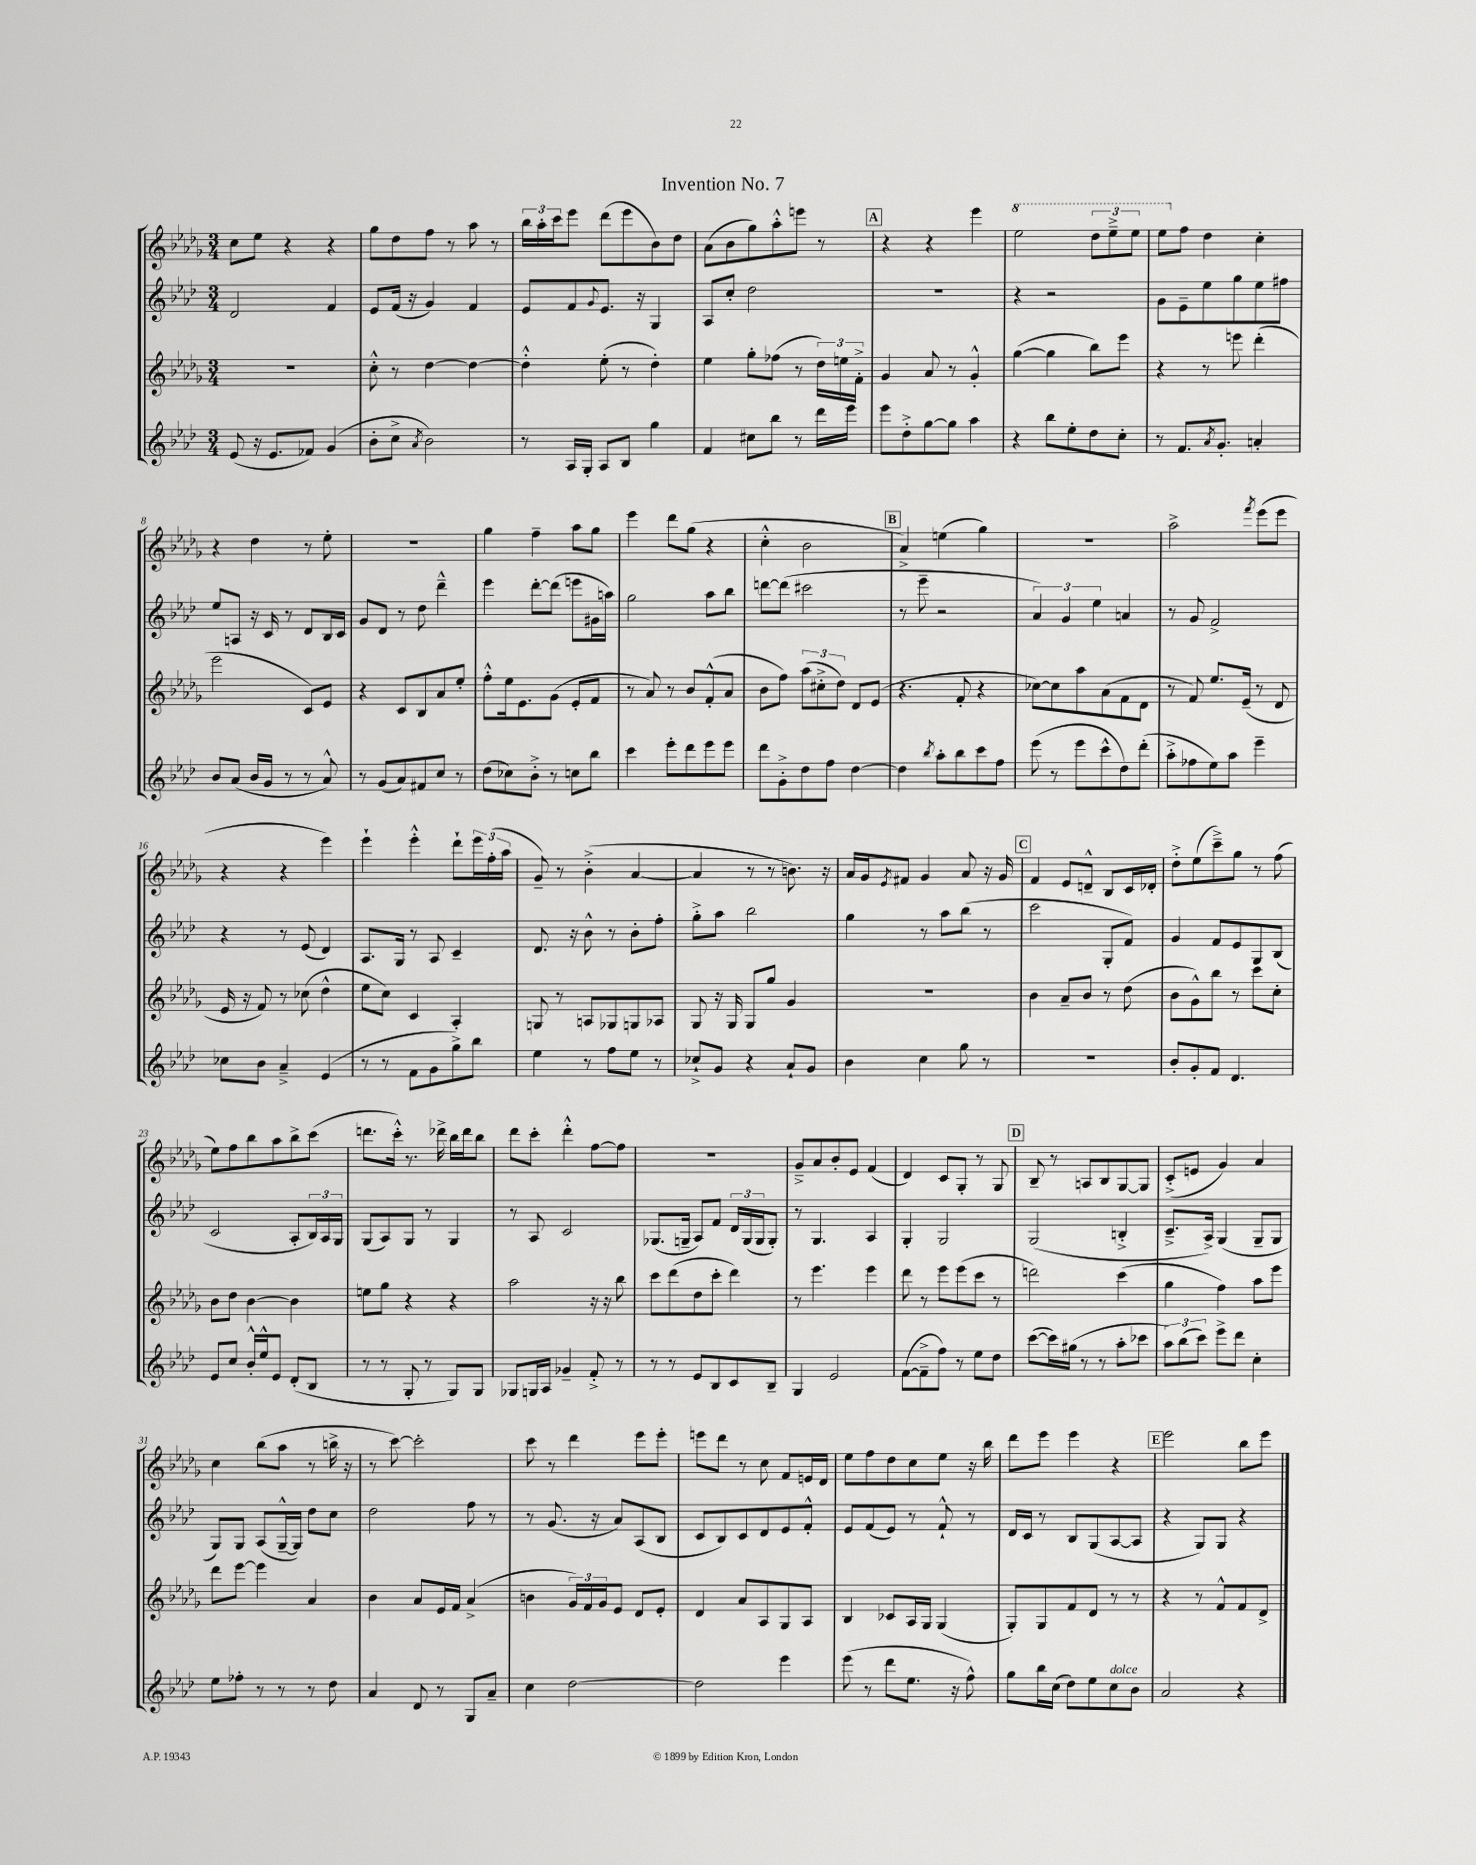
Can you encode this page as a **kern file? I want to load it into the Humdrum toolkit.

**kern	**kern	**kern	**kern
*part4	*part3	*part2	*part1
*staff4	*staff3	*staff2	*staff1
*clefG2	*clefG2	*clefG2	*clefG2
*k[b-e-a-d-]	*k[b-e-a-d-g-]	*k[b-e-a-d-]	*k[b-e-a-d-g-]
*M3/4	*M3/4	*M3/4	*M3/4
=1	=1	=1	=1
(8e-/	2.r	2d-/	8cc\L
16r	.	.	8ee-\J
8.e-/L	.	.	.
.	.	.	4r
8f-X/J)	.	.	.
(4g/	.	4f/	4r
=2	=2	=2	=2
8b-'\L	8cc'^^\	8e-/L	8gg-\L
8cc^\J	8r	(16f/Jk	8dd-\
.	.	16r	.
8qa-/	.	.	.
2b-\)	[4dd-\	4g/)	8ff\J
.	.	.	8r
.	4dd-\_	4f/	8aa-\
.	.	.	8r
=3	=3	=3	=3
8r	4dd-'^^\]	8e-/L	24bb-\LL
.	.	.	24aa-'\
.	.	.	24ccc\J
16A-/LL	.	8f/	8eee-\J
16G'/JJ	.	.	.
.	.	8qqg/	.
8A-/L	(8ee-'\	8.e-/J	(8ddd-\L
8B-/J	8r	.	8eee-\
.	.	16r	.
4gg\	4dd-'\)	4G/	8b-\)
.	.	.	8dd-\J
=4	=4	=4	=4
4f/	4ee-\	8A-/L	(8a-\L
.	.	8cc'/J	8b-\
8cc#X\L	8gg-'\L	2dd-\	8gg-\)
8bb-\J	(8ff-X\J	.	8aa-'^^\
8r	8r	.	8eeen\J
16ddd-\LL	24dd-\LL)	.	8r
.	24een\	.	.
16eee-\JJ	.	.	.
.	24f'^\JJ	.	.
!!LO:REH:place=s1:t=A
=5	=5	=5	=5
8eee-\L	4g-/	2.r	4r
8dd-'^\	.	.	.
[8gg\	8a-/	.	4r
8gg\J]	8r	.	.
4aa-\	4g-'^^/	.	4eee-\
=6	=6	=6	=6
*	*	*	*8va
4r	([4gg-\	4r	2eee-\
8bb-\L	4gg-\]	2r	.
8ee-'\	.	.	.
8dd-\	8bb-\L)	.	12ddd-\L
.	.	.	12eee-~^\
8cc'\J	8eee-\J	.	.
.	.	.	12eee-\J
=7	=7	=7	=7
8r	4r	8g\L	8eee-\L
*	*	*	*X8va
8.f/L	.	8e-~\	8ff\J
.	8r	8ee-\	4dd-\
8qa-/	.	.	.
8.g'/J	.	.	.
.	8eeen\	8gg\	.
4an'/	(4ddd-'\	8ee-\	4cc'\
.	.	8ff#X\J	.
!!LO:LB:g=z
=8	=8	=8	=8
8b-/L	2eee-\	8ee-/L	4r
(8a-/J	.	8An/J	.
16b-/LL	.	16r	4dd-\
16g/JJ	.	16c/	.
8r	.	8r	.
8r	8c/L)	8d-/L	8r
8a-^^/)	8e-/J	16B-/L	8ee-'\
.	.	16c/JJ	.
=9	=9	=9	=9
8r	4r	8g/L	2.r
(8g/L	.	8d-/J	.
8a-/)	8c/L	8r	.
8f#X/	8B-/	8dd-\	.
8cc/J	8a-/	4ddd-~^^\	.
8r	8ee-'/J	.	.
=10	=10	=10	=10
(8dd-\L	8ff'^^\L	4eee-\	4gg-\
8cc-X\)	16ee-\k	.	.
.	8.e-\	.	.
8b-'^\J	.	[8ddd-'\L	4ff~\
8r	(8g-\J	(8ddd-\J]	.
8ccn\L	8e-'/L	8eeen\L	8aa-\L
8bb-\J	8f/J	16g#X\L	8gg-\J
.	.	16aan\JJ)	.
=11	=11	=11	=11
4ccc\	8r	2gg\	4eee-\
.	8a-/)	.	.
8eee-'\L	8r	.	8ddd-\L
8ddd-\	8b-/L	.	(8gg-\J
8eee-\	(8f'^^/	8aa-\L	4r
8eee-\J	8a-/J	8bb-\J	.
=12	=12	=12	=12
8ddd-\L	8b-\L	[8dddn\L	4cc'^^\
8g'^\	8ff\J)	(8ddd\J]	.
8dd-\	(12aa-\L	2ccc#X\	2b-\
.	12cc#X'^\	.	.
8ff\J	.	.	.
.	12dd-\J)	.	.
[4dd-\	8d-/L	.	.
.	(8e-/J	.	.
!!LO:REH:place=s1:t=B
=13	=13	=13	=13
4dd-\]	4.r	8r	4a-^/)
.	.	8eee-~\	.
8qbb-/	.	.	.
8aa-'\L	.	2r	(4een\
8bb-\	8f'/	.	.
8ccc\	4r	.	4gg-\)
8ff\J	.	.	.
=14	=14	=14	=14
(8eee-\	[8cc-X\L)	6a-/)	2.r
8r	8cc-\]	.	.
.	.	6g/	.
8eee-\L	8aa-\	.	.
.	.	6ee-\	.
8ccc^^\	(8a-\	.	.
8dd-\)	8f\	4an/	.
(8ddd-'\J	8d-\J	.	.
=15	=15	=15	=15
8aa-'^\L	8r	8r	2aa-^\
8ff-X\	8f/)	8g/	.
8ee-\)	8.ee-/L	2f^/	.
8aa-\J	.	.	.
.	(16e-~/Jk	.	.
.	.	.	8qfff/
4eee-~\	8r	.	(8eee-\L
.	8d-/	.	8eee-\J
!!LO:LB:g=z
=16	=16	=16	=16
8cc-X\L	16e-/	4r	4r
.	16r	.	.
8b-\J	8f/)	.	.
4a-~^/	8r	8r	4r
.	(8cc-X\	(8e-/	.
(4e-/	4dd-^^\	4d-/)	4eee-\)
=17	=17	=17	=17
8r	8ee-\L	8.A-/L	4eee-`\
8r	8cc\J)	.	.
.	.	16G/Jk	.
8f\L	4c/	8r	4eee-'^^\
8g\	.	8A-/	.
8gg^\)	4A-'/	4c~/	8ddd-`\L
8bb-\J	.	.	24eee-\L
.	.	.	(24ff'\
.	.	.	24aa-\JJ
=18	=18	=18	=18
4ee-\	8Gn/	8.d-/	8g-~/)
.	8r	.	8r
.	.	16r	.
8r	8An/L	8b-^^\	(4b-'^\
8ff\L	8G-X/	8r	.
8ee-\J	8Gn/	8b-'\L	[4a-/
8r	8A-X/J	8ff'\J	.
=19	=19	=19	=19
8cc-X`^/L	8G-/	8gg'^\L	4a-/]
8g/J	16r	8aa-\J	.
.	16G-/	.	.
4r	8G-/L	2bb-\	8r
.	8gg-/J	.	8r
8a-`/L	4g-/	.	8.bn\)
8g/J	.	.	.
.	.	.	16r
=20	=20	=20	=20
4b-\	2.r	4gg\	16a-/LL
.	.	.	16g-/J
.	.	.	8qe-/
.	.	.	8f#X/J
4cc\	.	8r	4g-/
.	.	8aa-\L	.
8gg\	.	(8bb-\J	8a-/
8r	.	8r	16r
.	.	.	16g-/
!!LO:REH:place=s1:t=C
=21	=21	=21	=21
2.r	4b-\	2ccc\	4f/
.	8a-~/L	.	8e-/L
.	8b-/J	.	8dn~^^/J
.	8r	8G'/L	8B-/L
.	(8dd-\	8f/J)	16c/L
.	.	.	16d-X'/JJ
=22	=22	=22	=22
8b-'/L	8b-\L	4g/	8dd-'^\L
8g'/	8g-^^\)	.	(8ee-\
8f/J	8bb-\J	8f/L	8ccc~^\)
4.d-/	8r	8e-/	8gg-\J
.	8ccc\L	8G/	8r
.	8cc'\J	(8B-/J	(8ff\
!!LO:LB:g=z
=23	=23	=23	=23
8e-/L	8b-\L	2c/	8ee-\L)
8cc/J	8dd-\J	.	8ff\
16b-'^^/LL	[4b-\	.	8bb-\
16ee-^^/J	.	.	.
8e-/J	.	.	8aa-\
(8d-'/L	4b-\]	8A-'/L	8bb-^\
8B-/J	.	24B-/L)	(8ccc\J
.	.	24A-/	.
.	.	24G/JJ	.
=24	=24	=24	=24
8r	8een\L	(8G/L	8.dddn\L
8r	8gg-\J	8A-/)	.
.	.	.	16ccc'^^\Jk)
8G'/	4r	8G/J	8.r
8r	.	8r	.
.	.	.	16ddd-X^\
8G/L)	4r	4G/	16bb-\LL
.	.	.	16ddd-\J
8G/J	.	.	8bb-\J
=25	=25	=25	=25
8G-X/L	2aa-\	8r	8ddd-\L
16Gn/L	.	8A-/	8ccc'\J
16A-/JJ	.	.	.
4g-X~/	.	2c/	4ddd-'^^\
8f'^/	16r	.	[8ff\L
.	16r	.	.
8r	8bb-\	.	8ff\J]
=26	=26	=26	=26
8r	8ccc\L	(8.G-X/L	2.r
8r	(8ddd-\	.	.
.	.	16Gn~/Jk	.
8e-/L	8dd-\	8A-/L)	.
8B-/	8ccc'\J	8f/J	.
8c/	4ddd-\)	24d-/LL	.
.	.	(24G/	.
.	.	24G/J	.
8B-~/J	.	8G'/J)	.
=27	=27	=27	=27
4G/	8r	8r	8g-~^/L
.	4.eee-\	4.G/	8a-/
2e-/	.	.	8b-'/
.	.	.	8e-/J
.	4eee-\	4A-/	(4f/
=28	=28	=28	=28
([8f\L	8ddd-\	4G'/	4d-/)
8f~^\]	8r	.	.
8ff\J)	8eee-\L	2G/	8c/L
8r	(8eee-\	.	8G-'/J
8ee-\L	8ccc\J	.	8r
8dd-\J	8r	.	8G-/
!!LO:REH:place=s1:t=D
=29	=29	=29	=29
([8ccc\L	2dddn\)	(2G/	8B-~/
16ccc\L])	.	.	8r
(16gg#X\JJ	.	.	.
8r	.	.	8An/L
8r	.	.	8B-/
8aa-'\L	(4ccc\	4Bn'^/	[8G-/
8ccc-X\J	.	.	8G-/J]
=30	=30	=30	=30
12aa-\L)	4gg-\	8.c~^/L	(8c'^/L
(12bb-\	.	.	.
.	.	.	8en/J
12ccc\J)	.	.	.
.	.	16A-^/Jk)	.
8eee-^\L	4ff\)	(4G/	4g-/)
8ddd-\J	.	.	.
4cc'\	8aa-\L	8G~/L	4a-/
.	8eee-\J	8G/J	.
!!LO:LB:g=z
=31	=31	=31	=31
8ee-\L	8ddd-\L	8G/L)	4cc\
8ff-X'\J	[8eee-\J	8G/J	.
8r	4eee-\]	(8A-/L	(8bb-\L
8r	.	[16G~^^/L	8aa-\J
.	.	16G/JJ])	.
8r	4a-/	8dd-\L	8r
8dd-\	.	8cc\J	16bbn^\
.	.	.	16r
=32	=32	=32	=32
4a-/	4b-\	2dd-\	8r
.	.	.	[8ccc\)
8d-/	8a-/L	.	2ccc'\]
8r	16e-/L	.	.
.	16f/JJ	.	.
8G/L	(4a-^/	8ff\	.
8a-~/J	.	8r	.
=33	=33	=33	=33
4cc\	4bn\	8r	8ccc\
.	.	(8.g/	8r
[2dd-\	24g-/LL)	.	4ddd-\
.	24f/	.	.
.	.	16r	.
.	24g-/J	.	.
.	8e-/J	8a-/L)	.
.	8d-/L	(8A-/	8eee-\L
.	8e-'/J	8B-/J	8eee-'\J
=34	=34	=34	=34
2dd-\]	4d-/	8c/L	8eeen\L
.	.	8B-/)	8ddd-\J
.	8a-/L	8c/	8r
.	8A-/	8d-/	8cc\
4eee-\	8G-/	8e-/	8f/L
.	8A-/J	8f'^^/J	16en/L
.	.	.	16d-/JJ
=35	=35	=35	=35
(8eee-\	4B-/	8e-/L	8ee-\L
8r	.	(8f/	8ff\
8ddd-\L	8c-X/L	8e-/J)	8dd-\
8.ee-\J	16A-/L	8r	8cc\
.	16G-/JJ	.	.
.	(4G-/	8f`^^/	8ee-\J
16r	.	.	.
8ff^^\)	.	8r	16r
.	.	.	16bb-\
=36	=36	=36	=36
8gg\L	8G-'/L)	16d-/LL	8ddd-\L
.	.	16c/JJ	.
16bb-\L	8G-/	8r	8eee-\J
(16cc\JJ	.	.	.
8dd-\L)	8f/	8B-/L	4eee-\
8ee-\	8d-/J	(8G/	.
!LO:TX:a:i:t=dolce	!	!	!
8cc\	8r	[8A-/	4r
8b-\J	8r	8A-/J]	.
!!LO:REH:place=s1:t=E
=37	=37	=37	=37
2a-/	4r	4r	2eee-\
.	8r	8G/L)	.
.	8f^^/L	8G/J	.
4r	8f/	4r	8bb-\L
.	8d-^/J	.	8eee-\J
==	==	==	==
*-	*-	*-	*-
